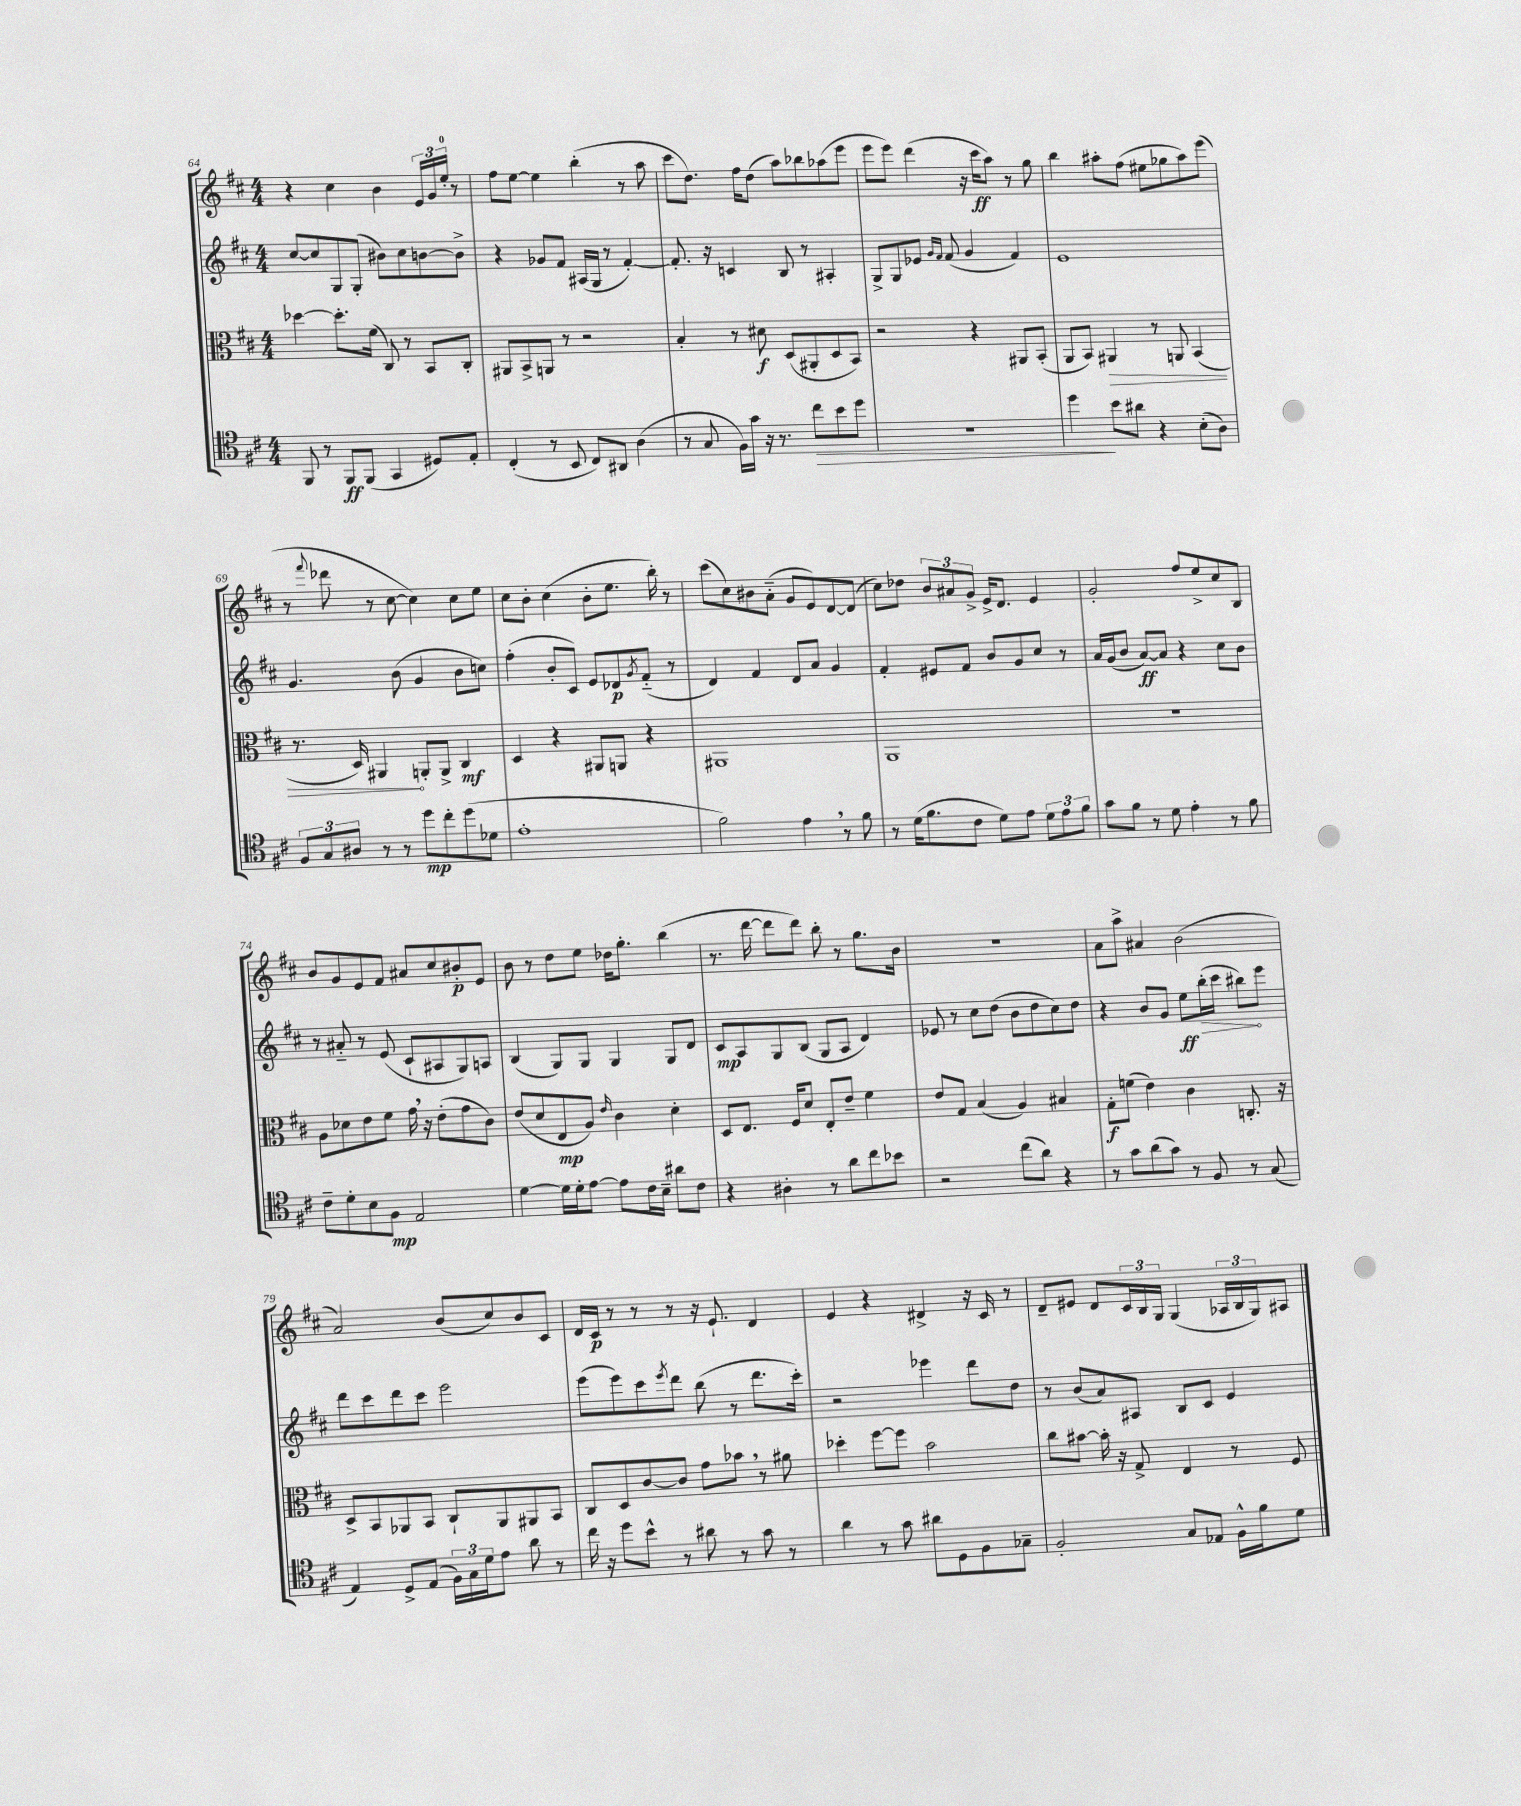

**kern	**kern	**kern	**kern
*staff4	*staff3	*staff2	*staff1
*clefC4	*clefC3	*clefG2	*clefG2
*k[f#c#]	*k[f#c#]	*k[f#c#]	*k[f#c#]
*M4/4	*M4/4	*M4/4	*M4/4
8FF#	[4dd-	[8cc#	4r
8r	.	8cc#]	.
8FF#	8.dd-']	8G	4cc#
(8FF#	.	(8G'	.
.	(16f#	.	.
4GG	8C#)	8b#)	4b
.	8r	8cc#	.
8D#)	8BB	[8b	24e
.	.	.	24g
.	.	.	24ee'
8E'	8C#'	8b^]	8r
=	=	=	=
(4C#'	8AA#	4r	8ff#
.	8BB^	.	[8ee
8r	8AA	8g-	4ee]
8BB	8r	8f#	.
8C#)	2r	(16A#	(4bb'
.	.	16G	.
8AA#	.	8r	.
(4A	.	[4f#')	8r
.	.	.	8aa
=	=	=	=
8r	4B'	8.f#']	8ccc#
8G	.	.	8.dd)
.	.	16r	.
16F#)	8r	4c	.
16g	.	.	16ff#
16r	8d#	.	(8dd
8.r	.	.	.
.	(8D	8B	8aa)
8cc#	8AA#'	8r	8bb-
8b	8D	4A#'	(8aa-
8dd	8BB)	.	8eee
=	=	=	=
1r	2r	8G^	8eee
.	.	8G	8eee)
.	.	8e-	(4ddd
.	.	16qqg	.
.	.	16qqf#	.
.	.	(8f#	.
.	4r	4g	16r
.	.	.	16ccc#
.	.	.	8aa)
.	8AA#	4f#)	8r
.	(8BB'	.	8gg
=	=	=	=
4dd	8AA	1e	4bb
.	8BB)	.	.
8b	4AA#	.	8aa#'
8a#	.	.	(8ff#
4r	8r	.	8ee#
.	8AA	.	8gg-
(8B'	(4BB	.	8aa#)
8A)	.	.	(8eee
=	=	=	=
12F#	8.r	4.g	8r
12G	.	.	.
.	.	.	8qqfff#
.	.	.	8ddd-
12A#	.	.	.
.	16D)	.	.
8r	4AA#	.	8r
8r	.	(8b	[8cc#
8dd	8AA'	4g	4cc#])
8cc#'	8AA^	.	.
(8dd	4C#	8b	8cc#
8d-	.	8cc)	8ee
=	=	=	=
1e'	4D	(4ff#'	8cc#
.	.	.	8b'
.	4r	8b'	(4cc#
.	.	8c#)	.
.	8AA#	8e	8b'
.	8AA	8d-	8.ee
.	.	8qg	.
.	4r	(8f#'~	.
.	.	.	16bb')
.	.	8r	8r
=	=	=	=
2f#)	1AA#	4d)	(8ccc#
.	.	.	8cc#)
.	.	4f#	8b#
.	.	.	(8a'~
4e	.	8d	8g
.	.	8a	8e)
8r	.	4g	[8d
8f#	.	.	(8d]
=	=	=	=
8r	1AA	4f#'	8cc#)
(16d	.	.	8dd-
8.f#	.	.	.
.	.	8e#	12b
.	.	.	12a#
8c#	.	8f#	.
.	.	.	12g^
8d)	.	8b	16e^
.	.	.	8.d
8e	.	8g	.
12d	.	8cc#	4e
12e	.	.	.
.	.	8r	.
12f#	.	.	.
=	=	=	=
8g	1r	16a	2g'
.	.	(16g	.
8f#	.	8b	.
8r	.	[8a)	.
8d	.	8a]	.
4e'	.	4r	8ff#
.	.	.	8ee^
8r	.	8cc#	8cc#
8f#	.	8b	8B
=	=	=	=
8c#~	8A	8r	8b
8d'	8d-	8a#'~	8g
8B	8e	8r	8e
8F#	8f#	(8e	8f#
2E	16g	8c#`	8a#
.	16r	.	.
.	(8e'	8A#	8cc#
.	8g	8G)	8b#'
.	8c#)	8A	8e
=	=	=	=
[4d	(8e	(4B	8b
.	8d	.	8r
16d]	8E	8G)	8dd
16d'	.	.	.
[8e	8A)	8G	8ee
.	16qqe	.	.
8e]	4c#	4G	16dd-
.	.	.	8.gg'
16c#	.	.	.
16B~	.	.	.
8a#	4d'	8G	(4bb
8c#	.	8d	.
=	=	=	=
4r	8D	8c#	8.r
.	8.E	8A	.
.	.	.	[16ddd
4A#'	.	8G	8ddd]
.	16F#	.	.
.	8d	(8B	8ddd)
8r	8E'	8G	8bb'
8a	8e~	8A	8r
8cc#	4f#	4d)	8.gg
8b-	.	.	.
.	.	.	16b
=	=	=	=
2r	8e	8e-	1r
.	8G	8r	.
.	(4B	8cc#	.
.	.	(8dd	.
(8cc#	4A)	8b	.
8a)	.	8dd	.
4r	4B#	8cc#)	.
.	.	8dd	.
=	=	=	=
8r	8G'	4r	8a
8g	(8f	.	8aa^
(8a	4e)	8b	4a#
8g)	.	8g	.
8r	4c#	8ee	(2b
8F#	.	(16bb'	.
.	.	16ccc#	.
8r	8.C'	8bb#)	.
(8G	.	8eee	.
.	16r	.	.
=	=	=	=
4E)	8D^	8ddd	2a)
.	8BB	8ccc#	.
8D^	8AA-	8ddd	.
(8E	8BB	8ccc#	.
24F#)	8C#`	2eee	(8b
24G	.	.	.
24d	.	.	.
8e	8AA-	.	8cc#)
8a	8AA#	.	8b
8r	8BB	.	8c#
=	=	=	=
16cc#	8C#	(8eee	16d
16r	.	.	16c#
8dd	8D	8eee)	8r
8b^^	[8c#	8ccc#	8r
.	.	8qeee	.
8r	8c#]	8ddd	8r
8a#	8g	(8bb	16r
.	.	.	8.e`
8r	8b-	8r	.
8g	8r	8.ddd	4d
8r	8a#	.	.
.	.	16ccc#')	.
=	=	=	=
4a	4dd-'	2r	4e
8r	[8ff#	.	4r
8g	8ff#]	.	.
8a#	2b	4eee-	4d#^
8D	.	.	.
8F#	.	8ddd	16r
.	.	.	16c#
8G-~	.	8dd	8r
=	=	=	=
2F#'	8cc#	8r	8d~
.	[8b#	(8b	8e#
.	16b#']	8a)	8d
.	16r	.	.
.	8G^	8A#	24c#
.	.	.	24B
.	.	.	24G
8G	4E	8B	(4G
8E-	.	8c#	.
16F#^^	8r	4e	24A-
.	.	.	24B
16f#	.	.	.
.	.	.	24G)
8d	8F#	.	8A#
==	==	==	==
*-	*-	*-	*-
